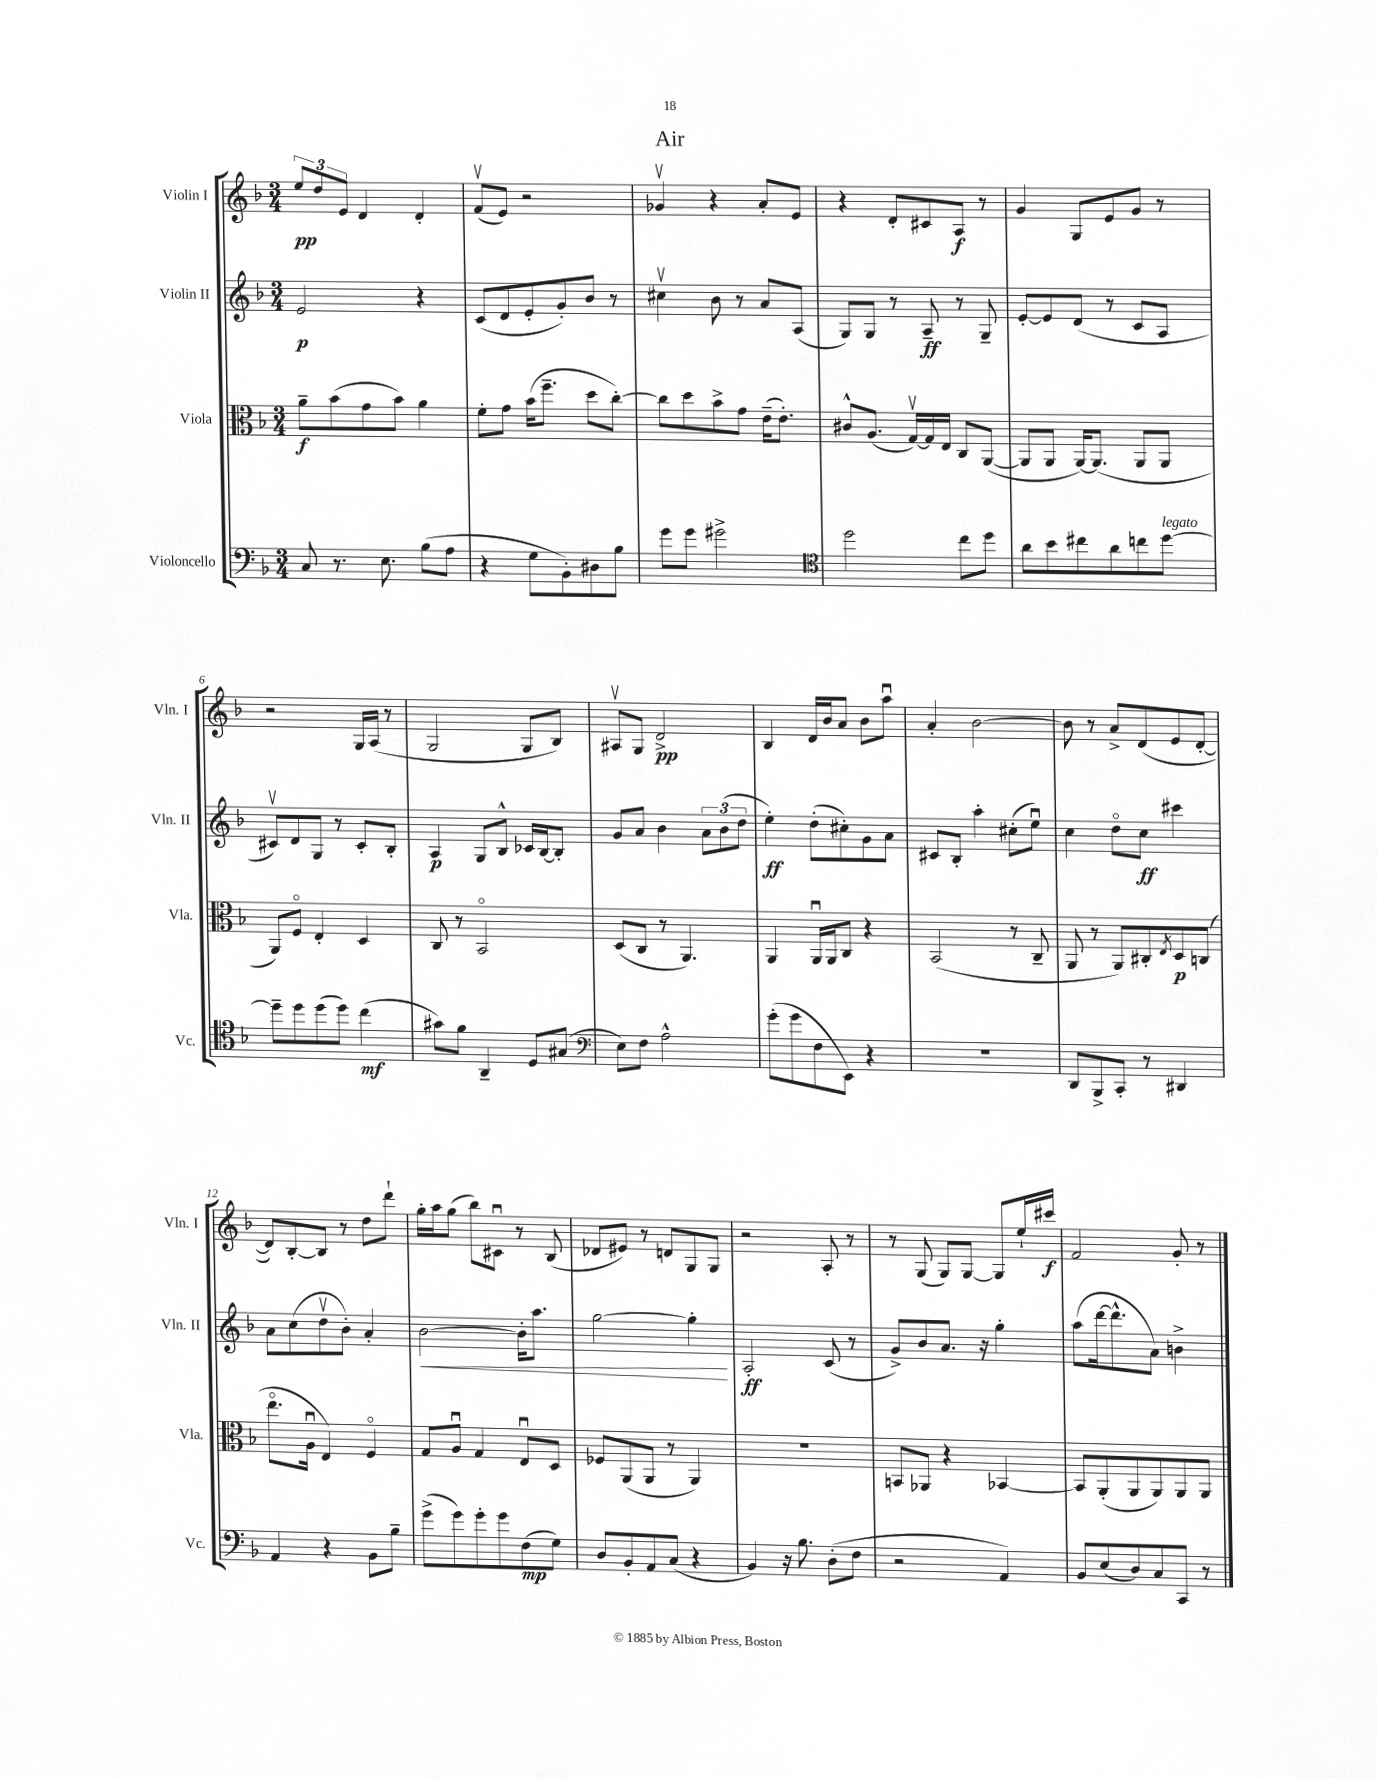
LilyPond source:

\header { title = "Air" }
<<
\new StaffGroup <<
\new Staff = "s0" \with { instrumentName = "Violin I" shortInstrumentName = "Vln. I" } {
    \clef treble \key f \major \numericTimeSignature \time 3/4
    \tuplet 3/2 { e''8\pp d''8 e'8 } d'4 d'4-. |
    f'8\upbow( e'8) r2 |
    ges'4\upbow r4 a'8-. e'8 |
    r4 d'8-. cis'8 a8\f r8 |
    g'4 g8 e'8 g'8 r8 |
    r2 g16 a16( r8 |
    g2 g8 bes8) |
    ais8\upbow g8 d'2->\pp |
    bes4 d'16 bes'16 a'8 bes'8 a''8\downbow |
    a'4-. bes'2~ |
    bes'8 r8 a'8-> d'8( e'8 d'8~-. |
    d'8) bes8~-. bes8 r8 d''8 d'''8-! |
    g''16-. a''16 g''8( bes''8) cis'8\downbow r8 bes8( |
    des'8 eis'8) r8 d'8 g8 g8 |
    r2 a8-. r8 |
    r8 g8( g8) g8~ g8 e''16-! cis'''16\f |
    f'2 g'8-. r8 \bar "|." |
}
\new Staff = "s1" \with { instrumentName = "Violin II" shortInstrumentName = "Vln. II" } {
    \clef treble \key f \major \numericTimeSignature \time 3/4
    e'2\p r4 |
    c'8( d'8 e'8-. g'8-.) bes'8 r8 |
    cis''4\upbow bes'8 r8 a'8 a8( |
    g8) g8 r8 a8--\ff r8 g8-- |
    e'8~-. e'8 d'8( r8 c'8 a8 |
    cis'8\upbow) d'8 g8 r8 cis'8-. bes8-. |
    a4\p g8 bes8-^ ces'16 bes16~ bes8-. |
    g'8 a'8 bes'4 \tuplet 3/2 { a'8 bes'8( d''8 } |
    e''4-.\ff) d''8-.( cis''8-.) g'8 a'8 |
    cis'8 bes8-. a''4-. cis''8-.( e''8\downbow) |
    c''4 d''8\flageolet c''8\ff cis'''4 |
    a'8 c''8( d''8\upbow bes'8-.) a'4-. |
    bes'2~\< bes'16-. a''8. |
    g''2~ g''4-.\! |
    a2-.\ff c'8( r8 |
    g'8->) bes'8 a'8. r16 g''4-. |
    a''8( d'''16~ d'''8.-^ a'8) b'4-> \bar "|." |
}
\new Staff = "s2" \with { instrumentName = "Viola" shortInstrumentName = "Vla." } {
    \clef alto \key f \major \numericTimeSignature \time 3/4
    a'8--\f bes'8( g'8 bes'8) a'4 |
    f'8-. g'8 bes'16( f''8.-- d''8 c''8~-.) |
    c''8 d''8 bes'8-> g'8 e'16--( e'8.-.) |
    cis'8-^ a8.( g16~\upbow) g16 e16 c8 a,8~( |
    a,8 a,8 a,16~) a,8.( a,8 a,8 |
    a,8) f8\flageolet e4-. d4 |
    c8 r8 bes,2\flageolet |
    d8( c8 r8 a,4.) |
    a,4 a,16\downbow a,16 c8 r4 |
    bes,2( r8 c8-- |
    a,8 r8 a,8) cis8-. \acciaccatura { e8 } d8\p c8( |
    e''8.\flageolet a16\downbow e4) f4\flageolet |
    g8 a8\downbow g4 e8\downbow d8 |
    fes8 a,8( a,8 r8 a,4) |
    R2. |
    b,8 aes,8 r4 bes,4~ |
    bes,8 a,8-.( a,8 a,8) a,8 a,8 \bar "|." |
}
\new Staff = "s3" \with { instrumentName = "Violoncello" shortInstrumentName = "Vc." } {
    \clef bass \key f \major \numericTimeSignature \time 3/4
    c8 r8. e8. bes8( a8 |
    r4 g8 bes,8-.) dis8 bes8 |
    g'8 g'8 gis'2-> |
    \clef tenor d''2 c''8 d''8 |
    a'8 bes'8 cis''8 a'8 c''8 d''8~^\markup { \italic "legato" } |
    d''8-- d''8 d''8( d''8) c''4\mf( |
    gis'8) f'8 a,4-- d8 gis8( |
    \clef bass e8) f8 a2-^ |
    g'8-.( g'8 f8 e,8) r4 |
    R2. |
    d,8 bes,,8-> c,8-. r8 dis,4 |
    a,4 r4 bes,8 bes8-- |
    g'8->( g'8) g'8-. g'8 f8\mp( g8) |
    d8 bes,8-. a,8 c8( r4 |
    bes,4) r16 bes8. d8-.( f8 |
    r2 a,4) |
    bes,8 e8( d8) c8 c,8 r8 \bar "|." |
}
>>
>>
